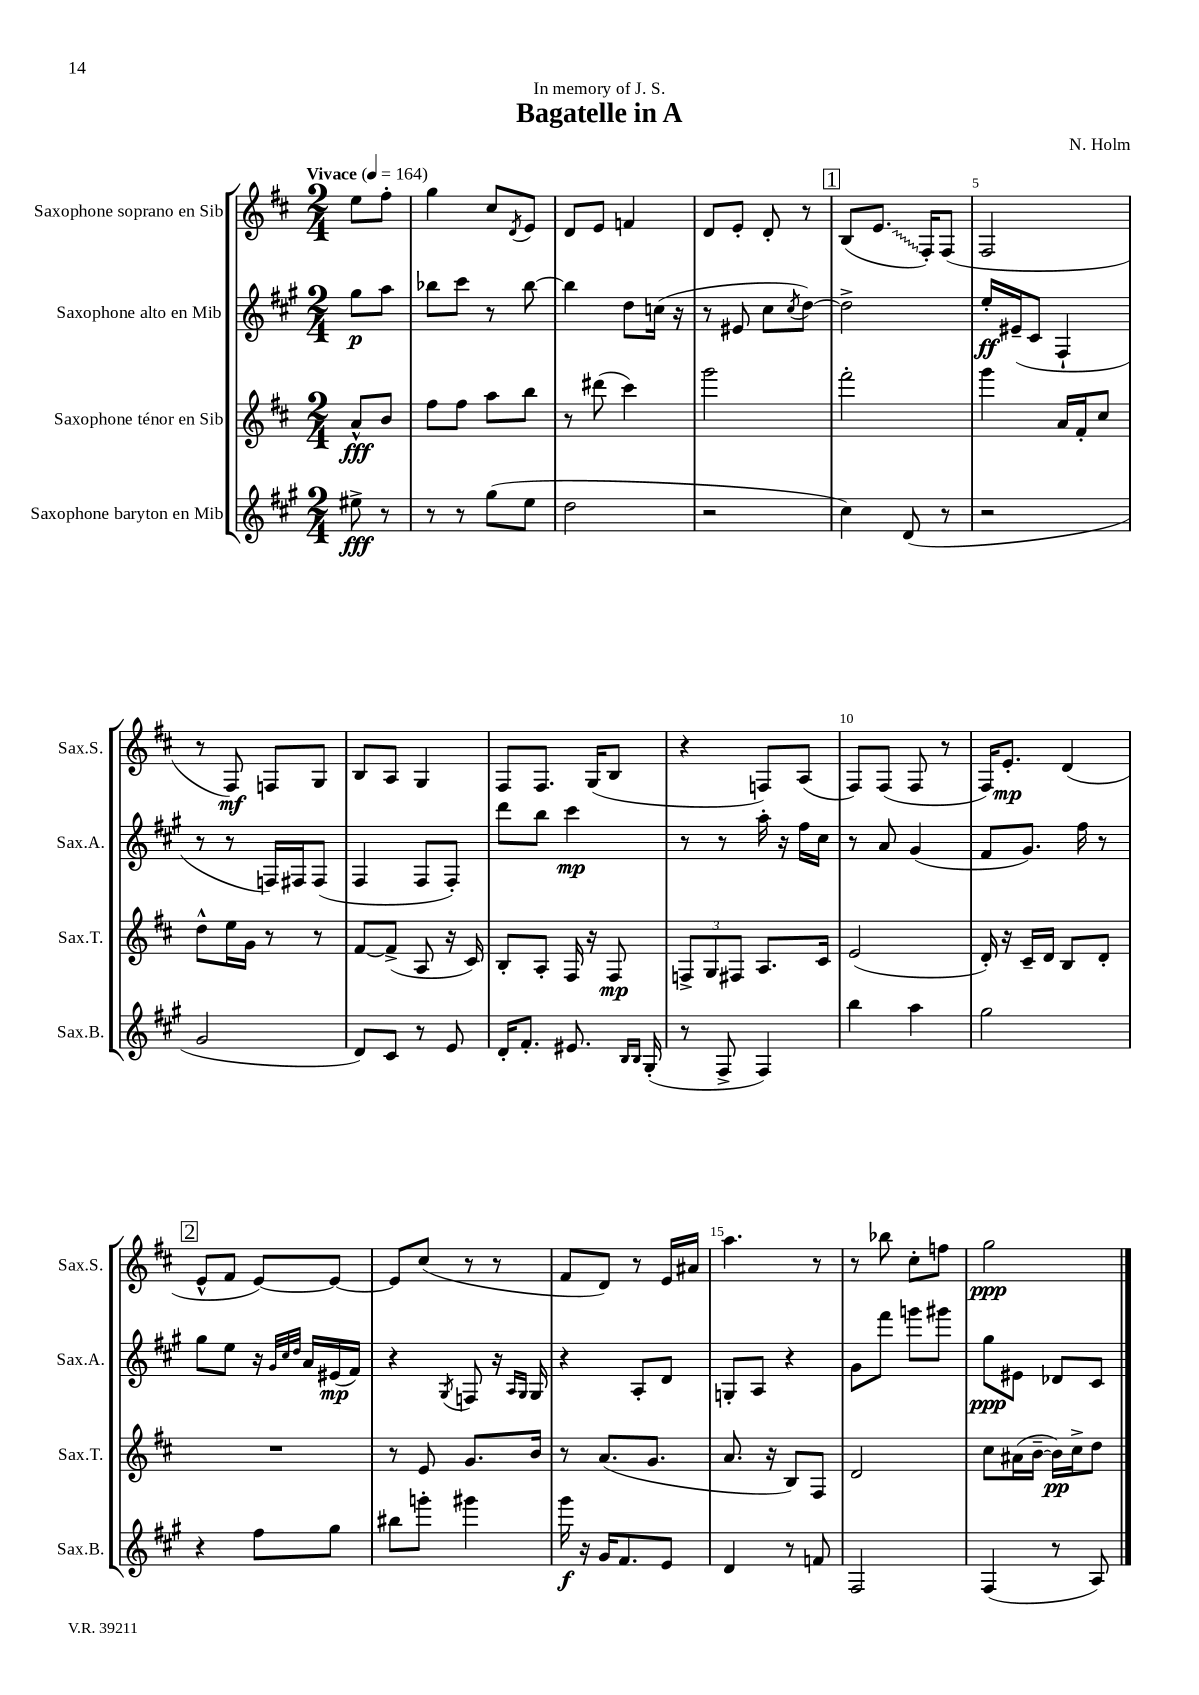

**kern	**kern	**kern	**kern
*staff4	*staff3	*staff2	*staff1
*clefG2	*clefG2	*clefG2	*clefG2
*k[f#c#g#]	*k[f#c#]	*k[f#c#g#]	*k[f#c#]
*M2/4	*M2/4	*M2/4	*M2/4
*MM164	*MM164	*MM164	*MM164
8ee#^	8a^^	8gg#	8ee
8r	8b	8aa	8ff#'
=	=	=	=
8r	8ff#	8bb-	4gg
8r	8ff#	8ccc#	.
(8gg#	8aa	8r	8cc#
.	.	.	8qd
8ee	8bb	[8bb-	8e
=	=	=	=
2dd	8r	4bb-]	8d
.	(8ddd#	.	8e
.	4ccc#)	8dd	4f
.	.	(16cc	.
.	.	16r	.
=	=	=	=
2r	2ggg	8r	8d
.	.	8e#	8e'
.	.	8cc#	8d'
.	.	8qcc#	.
.	.	[8dd)	8r
=	=	=	=
4cc#)	2fff#'	2dd^]	(8B
.	.	.	8.e
(8d	.	.	.
.	.	.	16F#')
8r	.	.	(8F#
=	=	=	=
2r	4ggg	16ee'	2F#
.	.	(16e#~	.
.	.	8c#	.
.	16a	4F#`	.
.	16f#'	.	.
.	8cc#	.	.
=	=	=	=
2g#	8dd^^	8r	8r
.	16ee	8r	8F#)
.	16g	.	.
.	8r	16F)	8F
.	.	16F#	.
.	8r	(8F#	8G
=	=	=	=
8d)	[8f#	4F#	8B
8c#	(8f#^]	.	8A
8r	8A	8F#	4G
8e	16r	8F#')	.
.	16c#)	.	.
=	=	=	=
16d'	8B'	8ddd	8F#
8.f#'	.	.	.
.	8A'	8bb	8.F#
8.e#	16F#	4ccc#	.
.	16r	.	(16G
.	8F#	.	8B
16qqB	.	.	.
16qqB	.	.	.
(16G#'	.	.	.
=	=	=	=
8r	12F^	8r	4r
.	12G	.	.
8F#^	.	8r	.
.	12F#	.	.
4F#)	8.A	16aa'	8F)
.	.	16r	.
.	.	16ff#	(8A
.	16c#	16cc#	.
=	=	=	=
4bb	(2e	8r	8F#)
.	.	8a	(8F#
4aa	.	(4g#	8F#
.	.	.	8r
=	=	=	=
2gg#	16d')	8f#	16F#)
.	16r	.	8.e'
.	16c#~	8.g#)	.
.	16d	.	.
.	8B	.	(4d
.	.	16ff#	.
.	8d'	8r	.
=	=	=	=
4r	2r	8gg#	8e^^
.	.	8ee	8f#
8ff#	.	16r	[8e)
.	.	32qqg#	.
.	.	32qqcc#	.
.	.	32qqdd	.
.	.	16a	.
8gg#	.	(16e#	8e_
.	.	16f#)	.
=	=	=	=
8bb#	8r	4r	8e]
8ggg'	8e	.	(8cc#
.	.	8qG#	.
4ggg#	8.g	8F	8r
.	.	16r	8r
.	.	16qqA	.
.	.	16qqG#	.
.	16b	16G#	.
=	=	=	=
16ggg#	8r	4r	8f#
16r	.	.	.
16g#	(8.a	.	8d)
8.f#	.	.	.
.	.	8A'	8r
.	8.g	.	.
8e	.	8d	16e
.	.	.	16a#
=	=	=	=
4d	8.a	8G'	4.aa
.	.	8A	.
.	16r	.	.
8r	8B)	4r	.
8f	8F#	.	8r
=	=	=	=
2F#	2d	8g#	8r
.	.	8fff#	8bb-
.	.	8ggg	8cc#'
.	.	8ggg#	8ff
=	=	=	=
(4F#	8cc#	8gg#	2gg
.	(16a#	8e#	.
.	[16b~	.	.
8r	16b])	8d-	.
.	16cc#^	.	.
8A)	8dd	8c#	.
==	==	==	==
*-	*-	*-	*-
